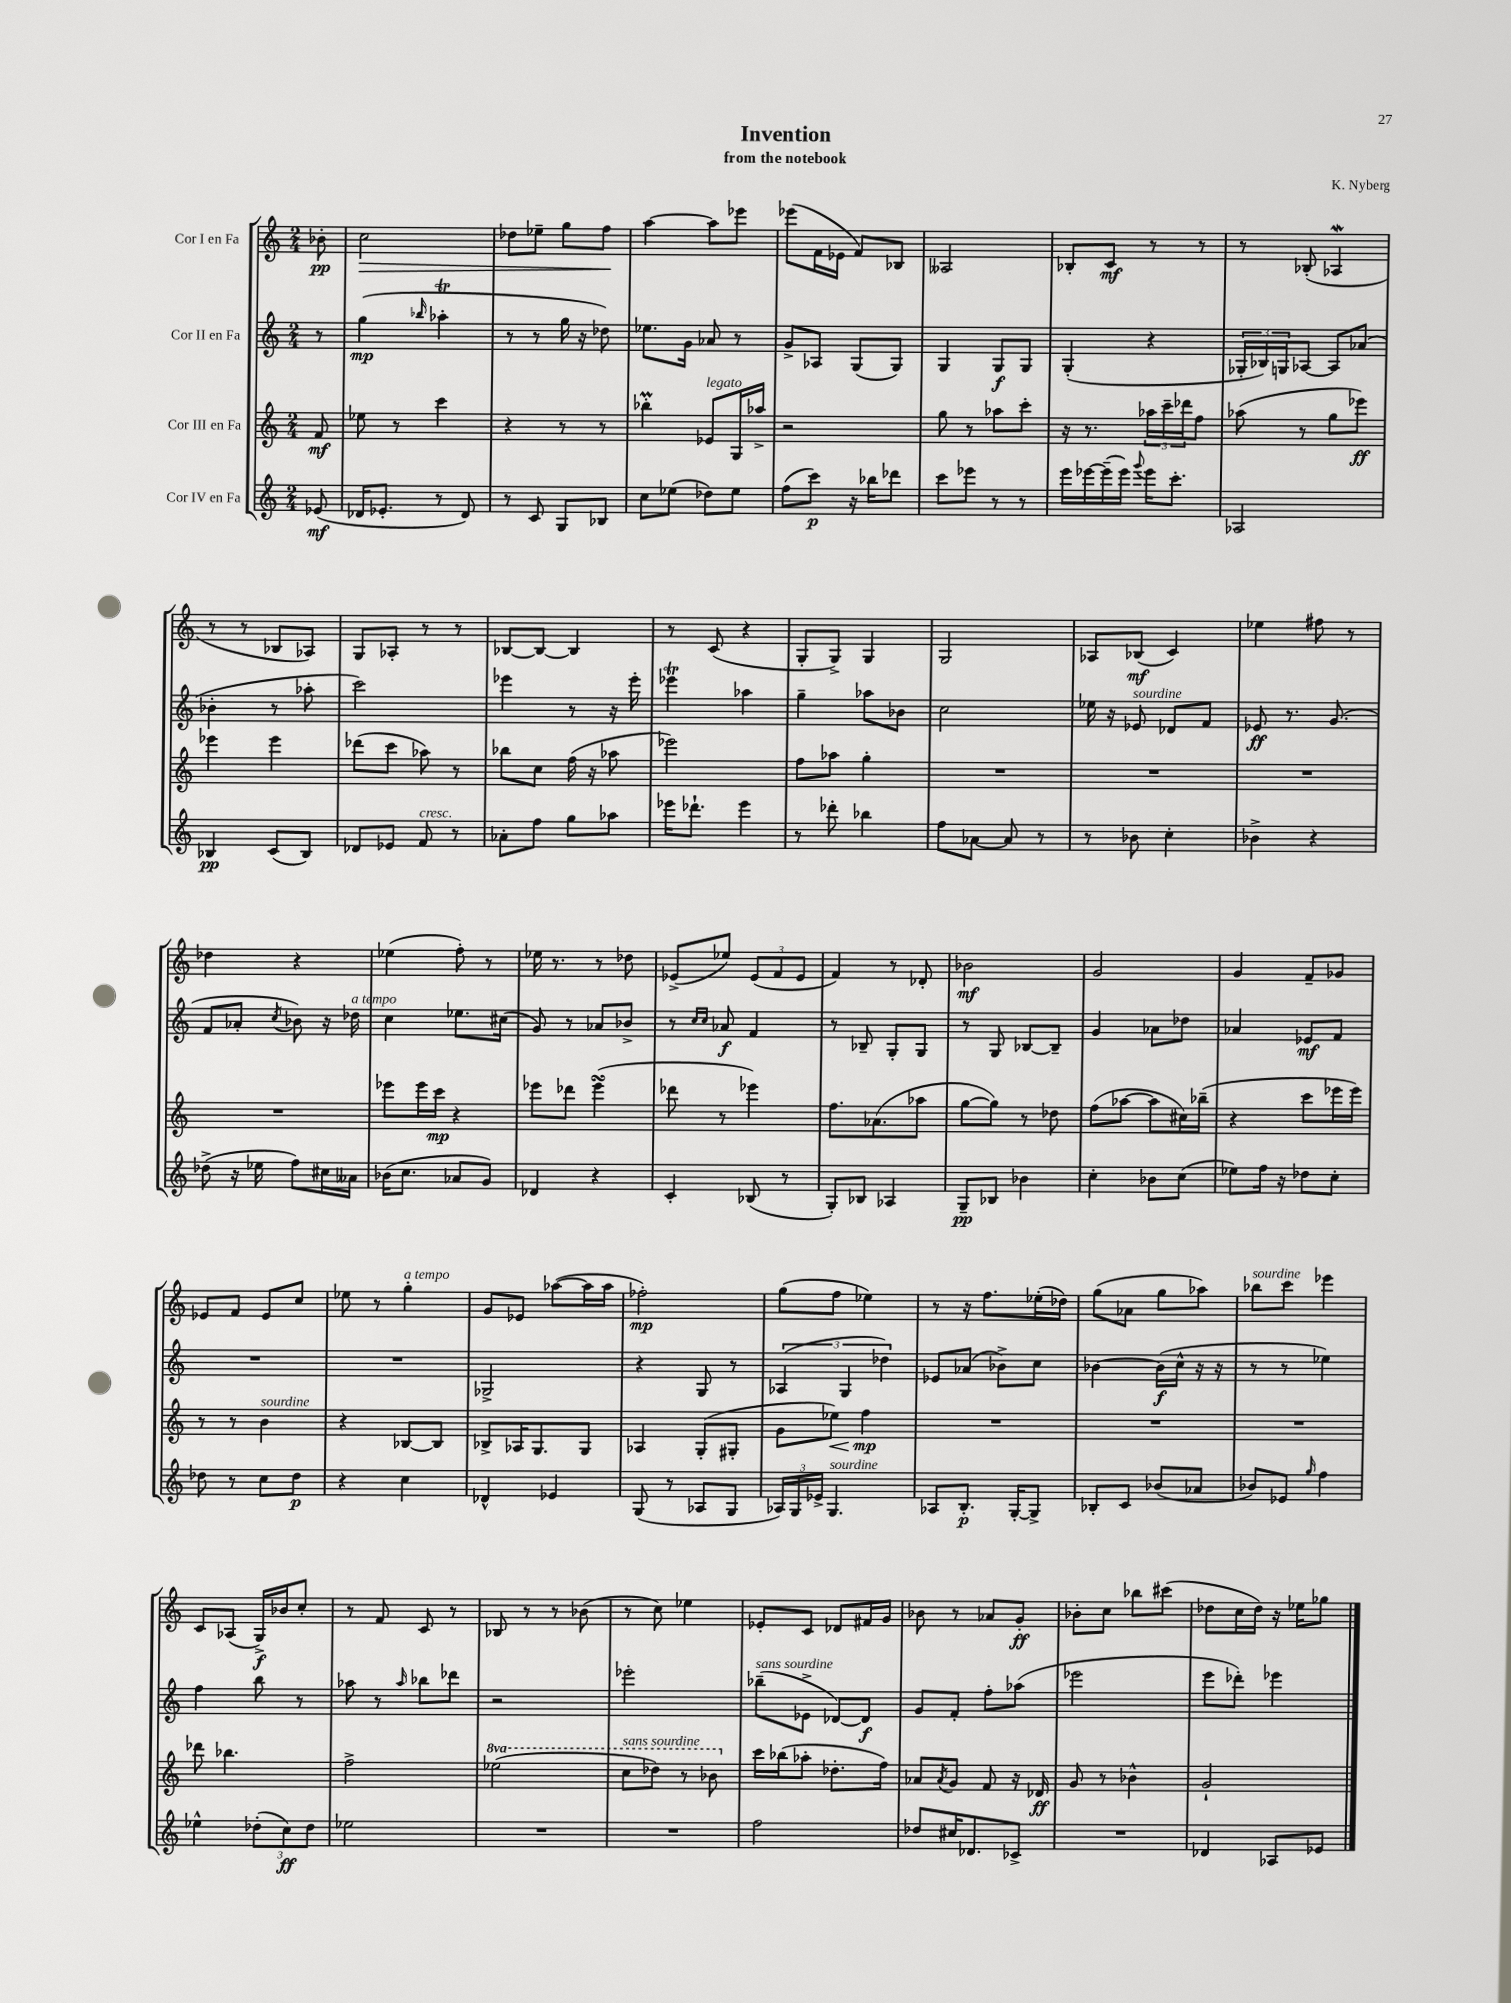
\header { title = "Invention" composer = "K. Nyberg" subtitle = "from the notebook" }
<<
\new StaffGroup <<
\new Staff = "s0" \with { instrumentName = "Cor I en Fa" } {
    \clef treble \key c \major \numericTimeSignature \time 2/4 \partial 8
    bes'8-.\pp |
    c''2\> |
    des''8 ees''8-- g''8 f''8\! |
    a''4~ a''8 ees'''8 |
    ees'''8( f'16 ees'16 f'8) bes8 |
    aeses2 |
    bes8-. c'8\mf r8 r8 |
    r8 bes8-.( aes4\mordent |
    r8 r8 bes8 aes8) |
    g8 aes8-. r8 r8 |
    bes8~ bes8~ bes4 |
    r8 c'8( r4 |
    g8-. g8->) g4 |
    g2 |
    aes8 bes8\mf( c'4) |
    ees''4 fis''8 r8 |
    des''4 r4 |
    ees''4( f''8-.) r8 |
    ees''16 r8. r8 des''8 |
    ees'8->( ees''8) \tuplet 3/2 { ees'8( f'8 ees'8 } |
    f'4) r8 des'8-. |
    bes'2\mf |
    g'2 |
    g'4 f'8-- ges'8 |
    ees'8 f'8 ees'8 c''8 |
    ees''8 r8 g''4-.^\markup { \italic "a tempo" } |
    g'8 ees'8 aes''8~( aes''16 aes''16 |
    fes''2-.\mp) |
    g''8( f''8 ees''4) |
    r8 r16 f''8. ees''16-.( des''16) |
    g''8( aes'8 g''8 aes''8) |
    bes''8^\markup { \italic "sourdine" } c'''8 ees'''4 |
    c'8 aes8( g16->\f) bes'16 c''8-. |
    r8 f'8 c'8 r8 |
    bes8 r8 r8 bes'8( |
    r8 c''8) ees''4 |
    ees'8-. c'8 des'8 fis'16 g'16 |
    bes'8 r8 aes'8 g'8-.\ff |
    bes'8-. c''8 bes''8 cis'''8( |
    des''8 c''16 des''16) r16 ees''16 ges''8 \bar "|." |
}
\new Staff = "s1" \with { instrumentName = "Cor II en Fa" } {
    \clef treble \key c \major \numericTimeSignature \time 2/4 \partial 8
    r8 |
    g''4\mp( \grace { bes''16 } aes''4-.\trill |
    r8 r8 g''16 r16 des''8) |
    ees''8. g'16 aes'8 r8 |
    g'8-> aes8 g8( g8) |
    g4 g8\f g8 |
    g4-.( r4 |
    \tuplet 3/2 { ges16-. bes16) g16 } aes8~ aes8 aes'8( |
    bes'4-. r8 aes''8-. |
    c'''2) |
    ees'''4 r8 r16 ees'''16-. |
    ees'''4\trill aes''4 |
    g''4-- aes''8 bes'8 |
    c''2 |
    ees''16 r16 ees'8^\markup { \italic "sourdine" } des'8 f'8 |
    ees'8\ff r8. g'8.( |
    f'8 aes'8-. \acciaccatura { c''8 } bes'8) r16 des''16^\markup { \italic "a tempo" } |
    c''4 ees''8. cis''16( |
    g'8) r8 aes'8 bes'8-> |
    r8 \grace { c''16 c''16 } aes'8\f f'4 |
    r8 bes8-- g8-. g8 |
    r8 g8 bes8~ bes8-- |
    g'4 aes'8 des''8 |
    aes'4 ees'8\mf f'8 |
    R2 |
    R2 |
    ges2-> |
    r4 g8 r8 |
    \tuplet 3/2 { aes4( g4 des''4) } |
    ees'8 aes'8( bes'8->) c''8 |
    bes'4~ bes'16\f( c''16-^ r16 r16 |
    r8 r8 ees''4) |
    f''4 b''8 r8 |
    aes''8 r8 \grace { aes''16 } bes''8 des'''8 |
    r2 |
    ees'''2-. |
    bes''8--^\markup { \italic "sans sourdine" }( ees'8-> des'8~) des'8\f |
    g'8 f'8-. f''8-. aes''8( |
    ees'''2 |
    e'''8 des'''8-.) ees'''4 \bar "|." |
}
\new Staff = "s2" \with { instrumentName = "Cor III en Fa" } {
    \clef treble \key c \major \numericTimeSignature \time 2/4 \set Staff.ottavationMarkups = #ottavation-simple-ordinals \partial 8
    f'8\mf |
    ees''8 r8 c'''4 |
    r4 r8 r8 |
    bes''4-.\prall ees'8^\markup { \italic "legato" } g16 aes''16-> |
    r2 |
    g''8 r8 aes''8 c'''8-. |
    r16 r8. \tuplet 3/2 { aes''16 c'''16-- des'''16 } f''8 |
    aes''8( r8 g''8 ees'''8\ff) |
    ees'''4 ees'''4 |
    des'''8( c'''8 aes''8) r8 |
    bes''8 c''8 f''16( r16 aes''8 |
    ees'''2) |
    f''8 aes''8 g''4-. |
    R2 |
    R2 |
    R2 |
    R2 |
    ees'''8 ees'''16 c'''16\mp r4 |
    ees'''8 des'''8 ees'''4\turn( |
    des'''8 r8 ees'''4) |
    f''8. aes'8.( aes''8 |
    g''8~ g''8) r8 des''8 |
    f''8( aes''8~ aes''8 cis''16) bes''16--( |
    r4 c'''8 ees'''16 ees'''16) |
    r8 r8 b'4^\markup { \italic "sourdine" } |
    r4 bes8~ bes8 |
    bes8-> aes16 g8. g8 |
    aes4 g8-.( gis8-. |
    g'8 ees''8\<) f''4\mp\! |
    R2 |
    R2 |
    R2 |
    des'''8 bes''4. |
    f''2-> |
    \ottava #1 ees'''2( |
    c'''8^\markup { \italic "sans sourdine" } des'''8) r8 bes''8 \ottava #0 |
    c'''16 bes''16( aes''8-. des''8.-. f''16) |
    aes'8 \acciaccatura { aes'8 } g'8 f'8 r16 des'16\ff |
    g'8 r8 bes'4-^ |
    g'2-! \bar "|." |
}
\new Staff = "s3" \with { instrumentName = "Cor IV en Fa" } {
    \clef treble \key c \major \numericTimeSignature \time 2/4 \partial 8
    ees'8\mf( |
    des'16 ees'8.-. r8 des'8) |
    r8 c'8 g8 bes8 |
    c''8 ees''8( des''8) ees''8 |
    f''8( c'''8\p) r16 bes''16 des'''8 |
    c'''8 ees'''8 r8 r8 |
    e'''16 ees'''16~ ees'''16--( ees'''16) \appoggiatura { g'''8 } ees'''16 c'''8.-. |
    aes2 |
    bes4\pp c'8( bes8) |
    des'8 ees'8 f'8^\markup { \italic "cresc." } r8 |
    aes'8-. f''8 g''8 aes''8 |
    ees'''16 des'''8.-! ees'''4 |
    r8 des'''8-. bes''4 |
    f''8 aes'8~ aes'8 r8 |
    r8 bes'8 c''4-. |
    bes'4-> r4 |
    des''8->( r16 ees''16 f''8) cis''16 aeses'16 |
    bes'16( c''8. aes'8 g'8) |
    des'4 r4 |
    c'4-. bes8( r8 |
    g8-.) bes8 aes4 |
    g8--\pp bes8 bes'4 |
    c''4-. bes'8 c''8( |
    ees''8) f''16 r16 des''8 c''8-. |
    des''8 r8 c''8 des''8\p |
    r4 c''4 |
    des'4-^ ees'4 |
    g8( r8 aes8 g8 |
    \tuplet 3/2 { aes16) g16 ees'16-> } g4.^\markup { \italic "sourdine" } |
    aes8 b8.-.\p g16~-. g8-> |
    bes8-. c'8 bes'8( aes'8 |
    bes'8) ees'8 \grace { g''16 } f''4 |
    ees''4-^ \tuplet 3/2 { des''8-.( c''8\ff) des''8 } |
    ees''2 |
    R2 |
    R2 |
    f''2 |
    des''8 cis''16 des'8. ces'8-> |
    R2 |
    des'4 aes8 ees'8 \bar "|." |
}
>>
>>
\layout { \context { \Score \remove "Bar_number_engraver" } }
